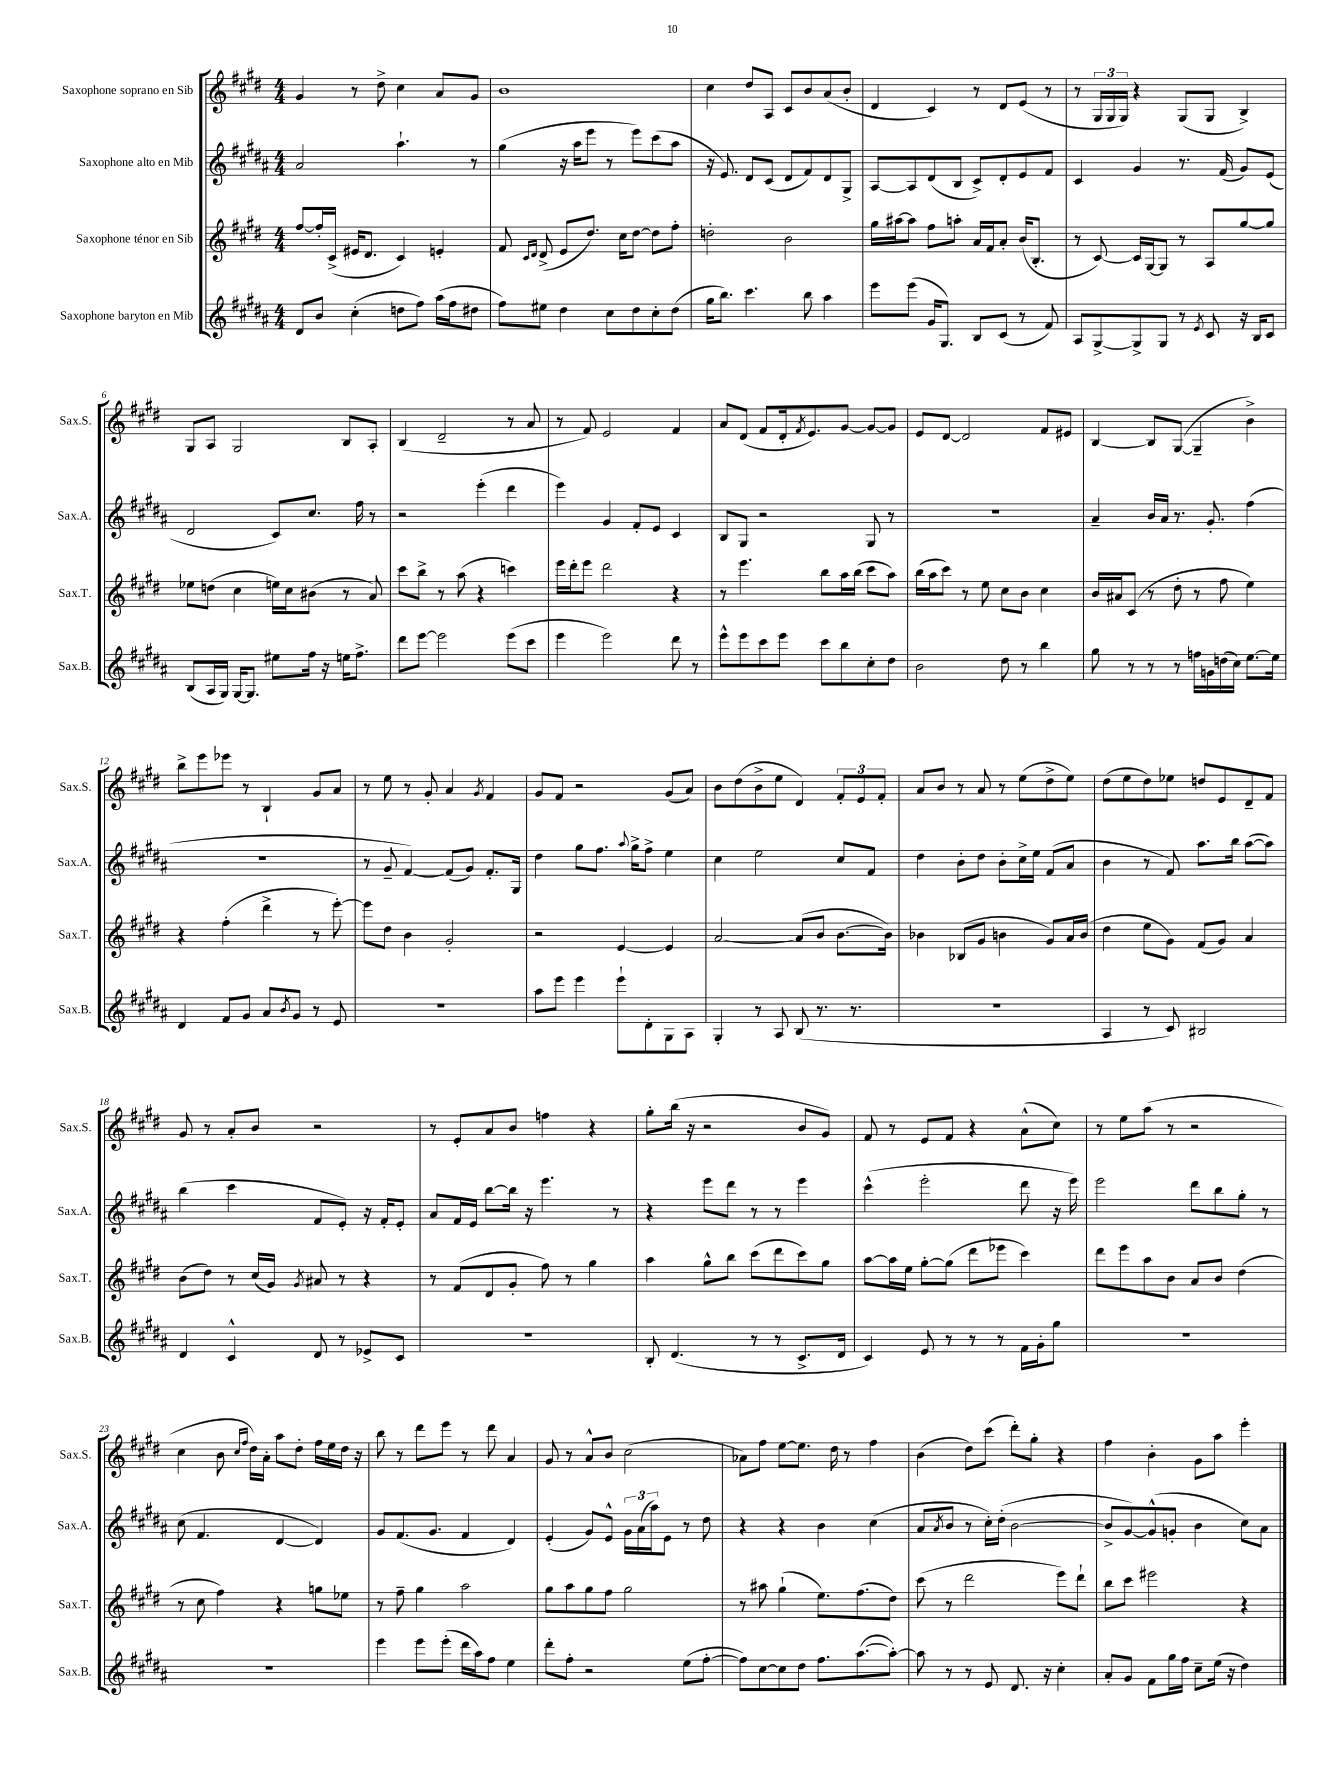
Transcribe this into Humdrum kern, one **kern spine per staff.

**kern	**kern	**kern	**kern
*part4	*part3	*part2	*part1
*staff4	*staff3	*staff2	*staff1
*I"Saxophone baryton en Mib	*I"Saxophone ténor en Sib	*I"Saxophone alto en Mib	*I"Saxophone soprano en Sib
*I'Sax.B.	*I'Sax.T.	*I'Sax.A.	*I'Sax.S.
*clefG2	*clefG2	*clefG2	*clefG2
*k[f#c#g#d#a#]	*k[f#c#g#d#]	*k[f#c#g#d#a#]	*k[f#c#g#d#]
*M4/4	*M4/4	*M4/4	*M4/4
=1	=1	=1	=1
8d#/L	[8ff#/L	2a#/	4g#/
8b/J	16ff#'/L]	.	.
.	(16c#^/JJ	.	.
(4cc#'\	16e#X/KL	.	8r
.	8.d#/J	.	.
.	.	.	8dd#^\
8ddn\L	4c#/)	4.aa#`\	4cc#\
8ff#\J)	.	.	.
(16aa#\LL	4en'/	.	8a/L
16ff#\J	.	.	.
8dd#X\J	.	8r	8g#/J
=2	=2	=2	=2
8ff#\L)	8f#/	(4gg#\	1b
.	16qqc#/LL	.	.
.	16qqd#/JJ	.	.
8ee#X\J	(8d#^/	.	.
4dd#\	8e/L	16r	.
.	.	16aa#\KL	.
.	8.dd#/J)	8eee\J	.
8cc#\L	.	8r	.
.	16cc#\KL	.	.
8dd#\	[8dd#\J	8eee\L)	.
8cc#'\	8dd#\L]	(8ccc#\	.
(8dd#\J	8ff#'\J	8aa#\J	.
=3	=3	=3	=3
16gg#\KL	2ddn'\	16r	4cc#\
8.bb\J)	.	8.e/)	.
4.ccc#\	.	8d#/L	8dd#/L
.	.	(8c#/J	8A/J
.	2b\	8d#/L	8c#/L
8bb\	.	8f#/)	8b/
4aa#\	.	8d#/	(8a/
.	.	8G#^/J	8b'/J
=4	=4	=4	=4
8eee\L	16gg#\LL	[8A#/L	4d#/
.	[16aa#X\J	.	.
(8eee\J	8aa#\J]	8A#/]	.
16g#/KL	8ff#\L	(8d#/	4c#/)
8.G#/J)	.	.	.
.	8aan'\J	8B/J	.
8B/L	16a/LL	8c#^/L)	8r
.	16f#/J	.	.
(8c#/J	8a'/J	8d#'/	8d#/L
8r	(16b/KL	8e/	(8e/J
.	8.B'/J	.	.
8f#/)	.	8f#/J	8r
=5	=5	=5	=5
8A#/L	8r	4c#/	8r
[8G#^/	[8c#/)	.	24G#/LL
.	.	.	24G#/
.	.	.	24G#/JJ)
8G#^/]	16c#/LL]	4g#/	4r
.	[16G#/J	.	.
8G#/J	8G#/J]	.	.
8r	8r	8.r	(8G#/L
8qe/	.	.	.
8c#/	8A/L	.	8G#/J
.	.	(16f#/	.
16r	[8gg#/	8g#/L)	4B^/)
16B/KL	.	.	.
8c#/J	8gg#/J]	(8e/J	.
!!LO:LB:g=z
=6	=6	=6	=6
(8B/L	8ee-X\L	2d#/	8G#/L
16A#/L	(8ddn\J	.	8A/J
16G#/JJ)	.	.	.
[16G#/KL	4cc#\	.	2G#/
8.G#/J]	.	.	.
8ee#X\L	16een\LL)	8c#/L)	.
.	16cc#\J	.	.
16ff#\Jk	(8b#X\J	8.cc#/J	.
16r	.	.	.
16een\KL	8r	.	8B/L
8.ff#^\J	.	16ff#\	.
.	8a/)	8r	8A'/J
=7	=7	=7	=7
8ddd#\L	8ccc#\L	2r	(4B/
[8eee\J	8bb^\J	.	.
2eee\]	8r	.	2d#~/
.	(8aa\	.	.
.	4r	(4eee'\	.
(8eee\L	4cccn\)	4ddd#\	8r
8ccc#\J	.	.	8a/
=8	=8	=8	=8
4eee\	16eee\LL	4eee\)	8r
.	16ddd#'\J	.	.
.	8eee\J	.	8f#/)
2eee\)	2ddd#\	4g#/	2e/
.	.	8f#'/L	.
.	.	8e/J	.
8ddd#\	4r	4c#/	4f#/
8r	.	.	.
=9	=9	=9	=9
8eee^^\L	8r	8B/L	8a/L
8eee\	4.eee\	8G#/J	(8d#/J
8ccc#\	.	2r	8f#/L
8eee\J	.	.	16d#'/k
.	.	.	8qf#/
.	.	.	8.e/)
8ccc#\L	8bb\L	.	.
8bb\	16aa\L	.	[8g#/J
.	(16bb\JJ	.	.
8cc#'\	8ccc#\L	8G#/	8g#/L_
8dd#\J	8aa\J)	8r	8g#/J]
=10	=10	=10	=10
2b\	(16bb\LL	1r	8e/L
.	16aa\J	.	.
.	8ccc#\J)	.	[8d#/J
.	8r	.	2d#/]
.	8ee\	.	.
8dd#\	8cc#\L	.	.
8r	8b\J	.	.
4bb\	4cc#\	.	8f#/L
.	.	.	8e#X/J
=11	=11	=11	=11
8gg#\	16b/LL	4a#~/	[4B/
.	16a#X/J	.	.
8r	(8c#/J	.	.
8r	8r	16b/LL	8B/L]
.	.	16a#/JJ	.
8r	8dd#'\	8.r	([8G#/J
16ffn\LL	8r	.	4G#~/]
16gn\	.	8.g#'/	.
(16ddn\	8ff#\	.	.
16cc#\JJ)	.	.	.
[8.ee\L	4ee\)	(4ff#\	4b^\)
16ee\Jk]	.	.	.
!!LO:LB:g=z
=12	=12	=12	=12
4d#/	4r	1r	8bb^\L
.	.	.	8eee\
8f#/L	(4ff#'\	.	8eee-X\J
8g#/J	.	.	8r
8a#/L	4ddd#^\	.	4B`/
8qb/	.	.	.
8g#/J	.	.	.
8r	8r	.	8g#/L
8e/	[8eee'\)	.	8a/J
=13	=13	=13	=13
1r	8eee\L]	8r	8r
.	8dd#\J	8g#~/	8ee\
.	4b\	[4f#/)	8r
.	.	.	8g#'/
.	2g#'/	(8f#/L]	4a/
.	.	8g#/J)	.
.	.	.	8qg#/
.	.	8.f#'/L	4f#/
.	.	16G#/Jk	.
=14	=14	=14	=14
8aa#\L	2r	4dd#\	8g#/L
8eee\J	.	.	8f#/J
4eee\	.	8gg#\L	2r
.	.	8.ff#\J	.
8eee`\L	[4e/	.	.
.	.	8qqaa#/	.
.	.	16gg#^\KL	.
8d#'\	.	8ff#^\J	.
8G#\	4e/]	4ee\	(8g#/L
8A#\J	.	.	8a/J)
=15	=15	=15	=15
4G#'/	[2a/	4cc#\	8b\L
.	.	.	(8dd#\
8r	.	2ee\	8b^\
8A#/	.	.	8ee\J
(8B/	(8a/L]	.	4d#/)
8.r	8b/J	.	.
.	[8.b\L	8cc#/L	12f#'/L
8.r	.	.	.
.	.	.	12e/
.	.	8f#/J	.
.	.	.	12f#'/J
.	16b\Jk])	.	.
=16	=16	=16	=16
1r	4b-X\	4dd#\	8a/L
.	.	.	8b/J
.	(8B-X/L	8b'\L	8r
.	8g#/J	8dd#\J	8a/
.	4bn\	8b'\L	8r
.	.	16cc#^\L	(8ee\L
.	.	16ee\JJ	.
.	8g#/L)	(8f#/L	8dd#^\
.	16a/L	8a#/J	8ee\J)
.	(16b/JJ	.	.
=17	=17	=17	=17
4A#/	4dd#\	4b\	(8dd#\L
.	.	.	8ee\
8r	8ee\L	8r	8dd#\)
8c#/)	8g#\J)	8f#/)	8ee-X\J
2B#X/	(8f#/L	8.aa#\L	8ddn/L
.	8g#/J)	.	8e/
.	.	16bb\Jk	.
.	4a/	([8aa#\L	8d#~/
.	.	8aa#\J])	8f#/J
!!LO:LB:g=z
=18	=18	=18	=18
4d#/	(8b\L	(4bb\	8g#/
.	8dd#\J)	.	8r
4c#^^/	8r	4ccc#\	8a'/L
.	(16cc#/LL	.	8b/J
.	16g#/JJ)	.	.
.	8qg#/	.	.
8d#/	8a#X/	8f#/L	2r
8r	8r	8e'/J)	.
8e-X^/L	4r	16r	.
.	.	16f#'/KL	.
8c#/J	.	8e'/J	.
=19	=19	=19	=19
1r	8r	8a#/L	8r
.	(8f#/L	16f#/L	8e'/L
.	.	16e/JJ	.
.	8d#/	[8bb\L	8a/
.	8g#'/J	16bb\Jk]	8b/J
.	.	16r	.
.	8ff#\)	4.eee\	4ffn\
.	8r	.	.
.	4gg#\	.	4r
.	.	8r	.
=20	=20	=20	=20
8B'/	4aa\	4r	8gg#'\L
(4.d#/	.	.	(16bb\Jk
.	.	.	16r
.	8gg#^^\L	8eee\L	2r
.	8bb\J	8ddd#\J	.
8r	(8ccc#\L	8r	.
8r	8ddd#\	8r	.
8.c#^/L	8ccc#\)	4eee\	8b/L
.	8gg#\J	.	8g#/J)
16d#/Jk	.	.	.
=21	=21	=21	=21
4c#/)	[8aa\L	(4ccc#^^\	8f#/
.	16aa\L]	.	8r
.	16ee\JJ	.	.
8e/	[8gg#'\L	2eee'\	8e/L
8r	(8gg#\J]	.	8f#/J
8r	8ddd#\L	.	4r
8r	8eee-X\J	.	.
16f#\LL	4ccc#\)	8ddd#\	(8a^^\L
16g#'\J	.	.	.
8gg#\J	.	16r	8cc#\J)
.	.	16eee\)	.
=22	=22	=22	=22
1r	8ddd#\L	2eee\	8r
.	8eee\	.	8ee\L
.	8aa\	.	(8aa\J
.	8b\J	.	8r
.	8a/L	8ddd#\L	2r
.	8b/J	8bb\	.
.	(4dd#\	8gg#'\J	.
.	.	8r	.
!!LO:LB:g=z
=23	=23	=23	=23
1r	8r	(8cc#\	4cc#\
.	8cc#\	4.f#/	.
.	4ff#\)	.	8b\
.	.	.	16qqcc#/LL
.	.	.	16qqff#/JJ
.	.	.	16dd#\LL)
.	.	.	16a'\JJ
.	4r	[4d#/	8aa\L
.	.	.	8dd#'\J
.	8ggn\L	4d#/])	16ff#\LL
.	.	.	16ee\
.	8ee-X\J	.	16dd#\JJ
.	.	.	16r
=24	=24	=24	=24
4eee\	8r	8g#/L	8bb\
.	8ff#~\	(8.f#/	8r
8eee\L	4gg#\	.	8ddd#\L
.	.	8.g#/J	.
(8eee'\J	.	.	8eee\J
16ddd#\LL	2aa\	4f#/	8r
16aa#\J)	.	.	.
8ff#\J	.	.	8ddd#\
4ee\	.	4d#/)	4a/
=25	=25	=25	=25
8ddd#'\L	8gg#\L	(4e'/	8g#/
8ff#'\J	8aa\	.	8r
2r	8gg#\	8g#/L)	8a^^/L
.	8ff#\J	8e^^/J	8b/J
.	2gg#\	24g#\LL	(2cc#\
.	.	(24a#\	.
.	.	24aa#\J)	.
.	.	8e\J	.
(8ee\L	.	8r	.
[8ff#'\J	.	8dd#\	.
=26	=26	=26	=26
8ff#\L])	8r	4r	8a-X\L)
[8cc#\	8aa#X\	.	8ff#\J
8cc#\]	(4gg#`\	4r	[8ee\L
8dd#\J	.	.	8.ee\J]
8.ff#\L	8.ee\L)	4b\	.
.	.	.	16dd#\
.	.	.	8r
([8.aa#\	(8.ff#\	.	.
.	.	(4cc#\	4ff#\
8aa#'\J_)	8dd#\J)	.	.
=27	=27	=27	=27
8aa#\]	(8ccc#\	8a#/L	(4b\
.	.	8qa#/	.
8r	8r	8b/J	.
8r	2ddd#\	8r	8dd#\L)
8e/	.	16cc#'\LL)	(8ccc#\J
.	.	(16dd#'\JJ	.
8.d#/	.	[2b\	8ddd#'\L)
.	.	.	8gg#'\J
16r	.	.	.
4cc#'\	8eee\L)	.	4r
.	8ddd#`\J	.	.
=28	=28	=28	=28
8a#'/L	8bb\L	8b^/L]	4ff#\
8g#/J	8ccc#\J	[8g#/)	.
8f#\L	2eee#X\	(8g#^^/]	4b'\
16gg#\L	.	8gn'/J	.
16ff#\JJ	.	.	.
8cc#~\L	.	4b\	8g#\L
(16ee\Jk	.	.	8aa\J
16r	.	.	.
4dd#\)	4r	8cc#\L)	4eee'\
.	.	8a#\J	.
==	==	==	==
*-	*-	*-	*-
